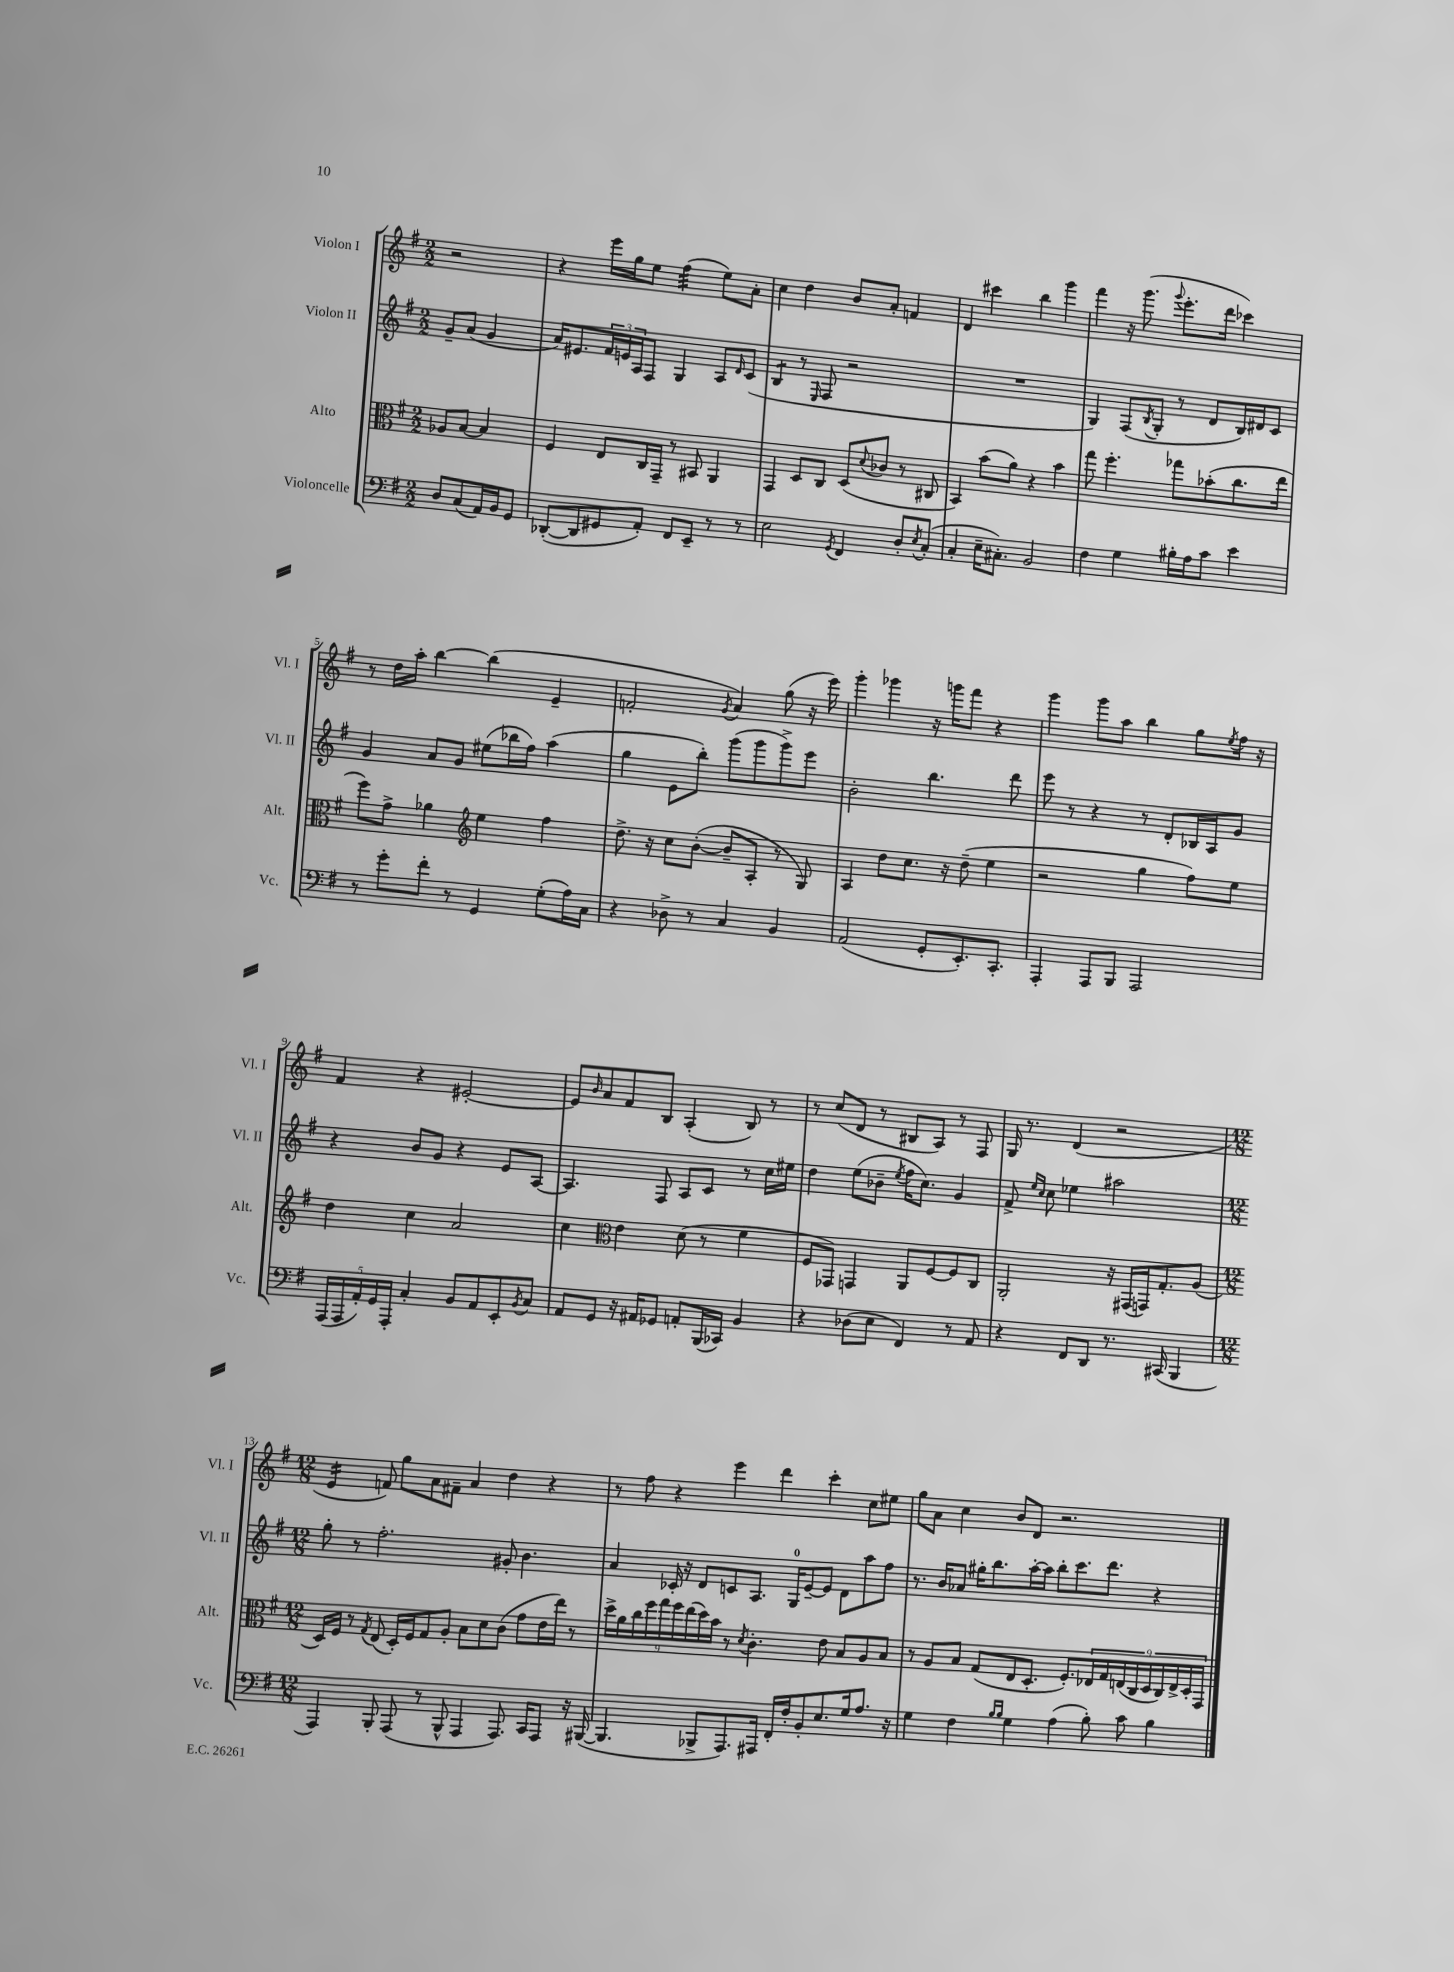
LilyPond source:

<<
\new StaffGroup <<
\new Staff = "s0" \with { instrumentName = "Violon I" shortInstrumentName = "Vl. I" } {
    \clef treble \key g \major \numericTimeSignature \time 2/2 \partial 2
    r2 |
    r4 e'''16 g''16 e''8 fis''4:32( e''8) a'8-. |
    c''4 d''4 b'8 a'8-. f'4 |
    d'4 cis'''4 b''4 g'''4 |
    fis'''4 r16 g'''8.( \appoggiatura { g'''8 } e'''8.-. d'''16 ces'''4) |
    r8 d''16 a''16-. b''4~ b''4( e'4-- |
    f'2-. \acciaccatura { g'8 } a'4) g''8( r16 e'''16) |
    g'''4-. ges'''4 r16 g'''16 fis'''8 r4 |
    g'''4 g'''8 a''8 b''4 g''8 \acciaccatura { e''8 } fis''16 r16 |
    fis'4 r4 eis'2~-. |
    eis'8 \grace { b'16 } a'8 fis'8 b8 a4-.( b8) r8 |
    r8 c''8( d'8 r8 bis8 a8) r8 fis8 |
    g16 r8. d'4( r2 |
    \numericTimeSignature \time 12/8 e'4:16 f'8) g''8 a'8 fis'8-- a'4 d''4 r4 |
    r8 fis''8 r4 e'''4 d'''4 c'''4-. c''8 eis''8 |
    g''8 a'8 c''4 b'8 d'8 r2. \bar "|." |
}
\new Staff = "s1" \with { instrumentName = "Violon II" shortInstrumentName = "Vl. II" } {
    \clef treble \key g \major \numericTimeSignature \time 2/2 \partial 2
    g'8-- a'8( g'4 |
    a'16) eis'8. \tuplet 3/2 { fis'16 e'16 a16 } fis8 g4 a8 \grace { d'16 } c'8( |
    b4:8 r8 \grace { e16 } fis8 r2 |
    R1 |
    g4) fis8( \acciaccatura { b8 } g8-. r8 d'8 b16) dis'16 c'8 |
    g'4 a'8 g'8 eis''8( bes''16 fis''16) a''4( |
    g''4 e'8 b''8-.) g'''8( g'''8 g'''8->) e'''8 |
    b'2-. b''4. d'''8 |
    e'''8 r8 r4 r8 d'8-. bes16 a16 g'8 |
    r4 b'8 g'8 r4 e'8 a8~ |
    a4. fis8 a8 c'8 r8 c''16 eis''16 |
    d''4 e''8( bes'8-- \acciaccatura { e''8 } fis''16 c''8.) g'4 |
    fis'8-> \grace { e''16 c''16 } c''8 ees''4 ais''2 |
    \numericTimeSignature \time 12/8 g''8-. r8 fis''2.-. gis'8-. b'4. |
    a'4 ces'16-. r16 d'8 c'8 a8. g16-0 e'8~-- e'8 d'8 a''8 fis''8 |
    r8. b'16 aes'8 gis''16-. b''8. a''16~-. a''16 b''8-. c'''8. d'''8. r4 \bar "|." |
}
\new Staff = "s2" \with { instrumentName = "Alto" shortInstrumentName = "Alt." } {
    \clef alto \key g \major \numericTimeSignature \time 2/2 \partial 2
    aes8 b8~ b4 |
    fis4 e8 c16 g,16-- r8 bis,8 a,4 |
    g,4 d8 c8 d8( \appoggiatura { d'8 } ces'8 r8 cis8 |
    b,4) b'8( a'8) r4 b'4 |
    g''8 fis''4.-. ges''8 bes'8-.( c''8. e''16 |
    fis''8) g'8-> aes'4 \clef treble e''4 fis''4 |
    d''8.-> r16 c''8 b'8~-.( b'8-- a8-. r8 g8) |
    a4 d''8 c''8. r16 d''8--( e''4 |
    r2 g''4 fis''8) e''8 |
    d''4 c''4 a'2 |
    c''4 \clef alto e'4 d'8( r8 fis'4 |
    fis8 ges,8) g,4 a,8 fis8~ fis8 c8 |
    a,2-. r16 gis,16( g,16) g8.-. a8( |
    \numericTimeSignature \time 12/8 d16) fis16 r8 \acciaccatura { g8 } e8( d16-.) fis16 g8 a8-. b8 d'8 c'8( g'8 e'16 e''16) r8 |
    \tuplet 9/8 { d''16-> a'16 c''16 fis''16 g''16 fis''16 e''16( d''16) b'16 } r8 \acciaccatura { d'8 } c'4.-. e'8 b8 a8 b8 |
    r8 a8 b8 g8( e8 d8.-. fis8.-.) \tuplet 9/8 { ees16 g16 e16( c16 d16 c16) e16-> d16-. g,16 } \bar "|." |
}
\new Staff = "s3" \with { instrumentName = "Violoncelle" shortInstrumentName = "Vc." } {
    \clef bass \key g \major \numericTimeSignature \time 2/2 \partial 2
    d8 c8( a,16) b,16 g,8 |
    des,8~-.( des,8 gis,8 a,8-.) fis,8 e,8-- r8 r8 |
    e2 \acciaccatura { g,8 } fis,4 d8-. \acciaccatura { e8 } c8-.( |
    c4-. e16-- cis8.-.) b,2 |
    fis4 g4 bis16-. a16 c'8 e'4 |
    r8 g'8-. fis'8-. r8 g,4 g8-.( a16) c16 |
    r4 des8-> r8 c4 b,4 |
    a,2( g,8-. e,8.-.) c,8.-. |
    a,,4-. a,,8 b,,8 a,,2 |
    \tuplet 5/4 { a,,16( a,,16 a,16-.) g,16 a,,16-. } c4-. b,8 a,8 e,8-. \acciaccatura { b,8 } c8 |
    a,8 g,8 r16 ais,16 ges,8 a,8-. b,,16( ces,16) b,4 |
    r4 des8( e8 fis,4) r8 a,8 |
    r4 fis,8 d,8 r8. cis,16( b,,4 |
    \numericTimeSignature \time 12/8 a,,4) b,,8-. a,,8( r8 b,,8-^ a,,4 a,,8.) c,16 a,,8 r16 bis,,16~( |
    bis,,4. bes,,8-> a,,8.) ais,,16 fis,16-. fis16-. b,8-. e8. g16 a8. r16 |
    g4 fis4 \grace { b16 b16 } g4 a4( b8-.) c'8 b4 \bar "|." |
}
>>
>>
